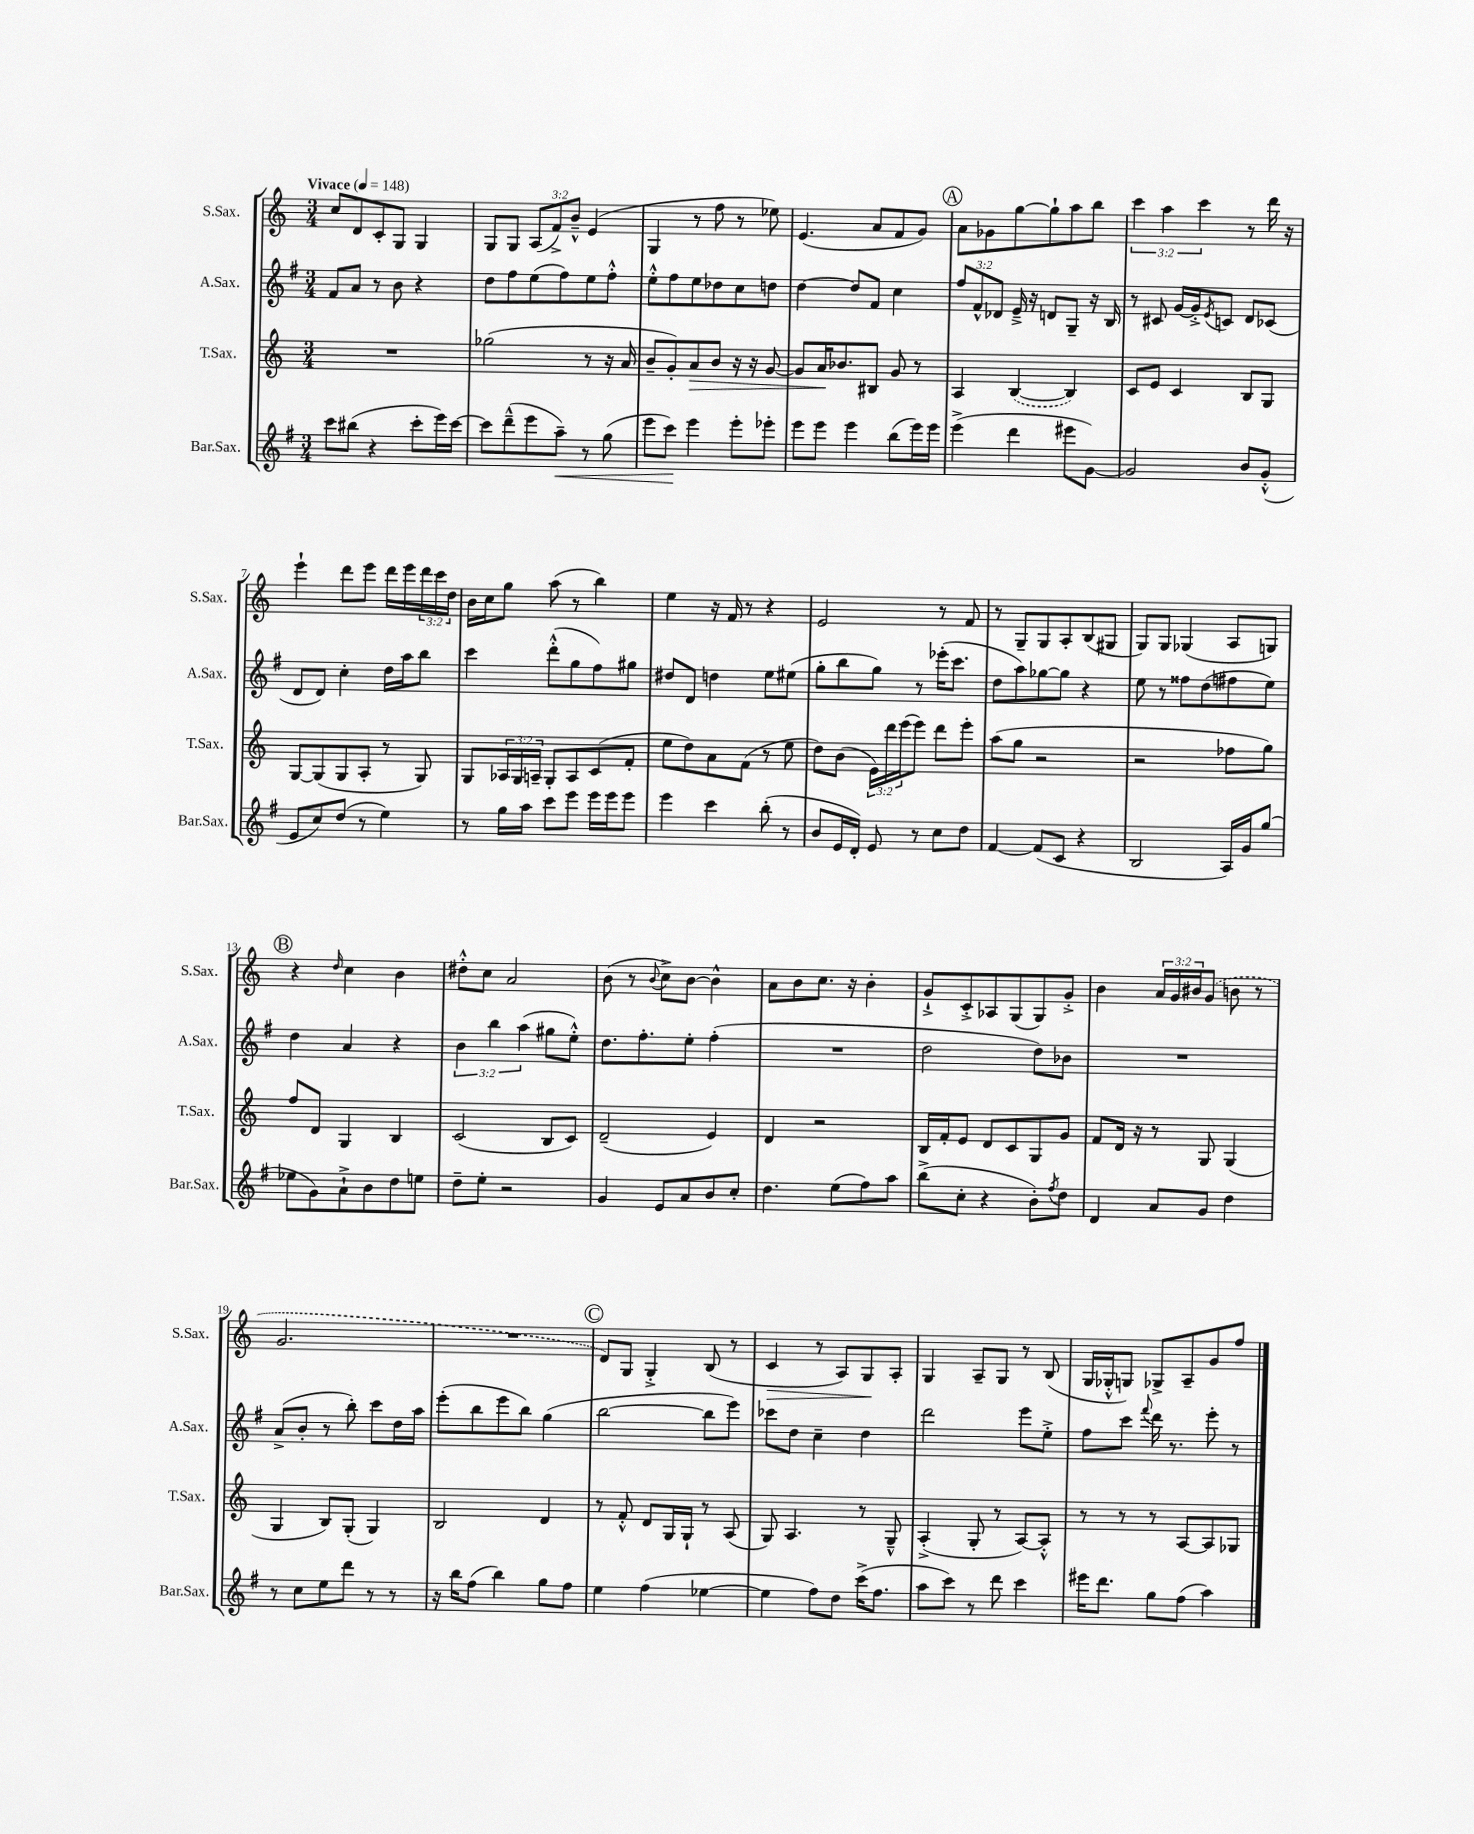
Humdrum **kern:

**kern	**kern	**kern	**kern
*staff4	*staff3	*staff2	*staff1
*clefG2	*clefG2	*clefG2	*clefG2
*k[f#]	*k[]	*k[f#]	*k[]
*M3/4	*M3/4	*M3/4	*M3/4
*MM148	*MM148	*MM148	*MM148
8ccc	2.r	8f#	8cc
(8bb#	.	8a	8d
4r	.	8r	8c'
.	.	8b	8G
8ccc'	.	4r	4G
16eee)	.	.	.
[16ccc	.	.	.
=	=	=	=
8ccc]	(2gg-	8dd	8G
(8ddd~^^	.	8ff#	8G
8eee	.	(8ee	(12A
.	.	.	12f^)
8aa~)	.	8ff#)	.
.	.	.	12b~^^
8r	8r	8ee	(4e
(8gg	16r	8ff#'^^	.
.	16a	.	.
=	=	=	=
8eee	8b~	8ee'^^	4G
8ccc)	8g')	8ff#	.
4eee	8a	8ee	8r
.	8b	8dd-	8ff
8eee'	16r	8cc	8r
.	16r	.	.
8eee-'	[8g	8dd	8ee-)
=	=	=	=
8eee	8g]	[4dd	(4.e
8eee	16a	.	.
.	8.b-	.	.
4eee	.	8dd]	.
.	8B#	8f#	8a
(8bb	8g	4cc	8f
16eee)	8r	.	8g)
16eee	.	.	.
=	=	=	=
(4eee^	4A	12ff#	8a
.	.	12f#^^	.
.	.	.	8g-
.	.	12d-	.
4ddd	([4B	16e~^	[8gg
.	.	16r	.
.	.	8d	8gg`]
8eee#	4B])	8G~	8aa
[8g)	.	16r	8bb
.	.	16B	.
=	=	=	=
2g]	8c	8r	6ccc
.	8e	8c#	.
.	.	.	6aa
.	4c	[16g	.
.	.	16g'^]	.
.	.	.	6ccc
.	.	8qe	.
.	.	8c	.
8b	8B	8d	8r
(8g'^^	8G	(8c-	16ddd
.	.	.	16r
=	=	=	=
8e	[8G	8d	4eee`
8cc)	(8G]	8d)	.
(8dd	8G	4cc'	8ddd
8r	8A'	.	8eee
4ee)	8r	16dd	16ddd
.	.	16aa	16eee
.	8G)	8bb	24ddd
.	.	.	24ccc
.	.	.	24dd
=	=	=	=
8r	8G	4ccc	16b
.	.	.	16cc
16gg	24A-	.	8gg
.	24G	.	.
16aa	.	.	.
.	24A~	.	.
8ccc	8G'	(8ddd'^^	(8aa
8eee	8A	8gg	8r
16eee	(8c	8ff#)	4bb)
16eee	.	.	.
8eee	8f'	8gg#	.
=	=	=	=
4eee	8ee	8dd#	4ee
.	8dd)	8d	.
4ccc	8a	4dd	16r
.	.	.	16f
.	(8f	.	8r
(8bb'	8r	8ee	4r
8r	8ee	(8ee#	.
=	=	=	=
8b	8dd)	8gg'	2e
16e	(8b	8bb	.
16d')	.	.	.
8e	24e)	8gg)	.
.	24ddd	.	.
.	(24eee	.	.
8r	8eee)	8r	.
8cc	8ddd	(16eee-'	8r
.	.	8.ccc	.
8dd	8eee'	.	8f
=	=	=	=
[4f#	(8aa	8dd	8r
.	8gg	8aa)	8G~
(8f#]	2r	[8gg-	8G
8c	.	8gg-]	8A'
4r	.	4r	(8B
.	.	.	8G#
=	=	=	=
2B	2r	8ee	8G)
.	.	8r	8G
.	.	8ff##	(4G-
.	.	(8dd	.
16A)	8ff-	8ff#	8A
16g	.	.	.
(8gg	8gg)	8ee)	8G)
=	=	=	=
8ee-	8ff	4dd	4r
8g)	8d	.	.
.	.	.	16qqdd
8a`^	4G	4a	4cc
8b	.	.	.
8dd	4B	4r	4b
8ee	.	.	.
=	=	=	=
8dd~	(2c	6b	8dd#'^^
8ee'	.	.	8cc
.	.	6bb	.
2r	.	.	2a
.	.	(6aa	.
.	8B	8gg#	.
.	8c)	8ee'^^)	.
=	=	=	=
4g	(2d~	8.dd	(8b
.	.	.	8r
.	.	8.ff#'	.
.	.	.	8qqb
8e	.	.	8cc^)
8a	.	8ee'	[8b
8b	4e)	(4ff#'	4b^^]
8cc'	.	.	.
=	=	=	=
4.dd	4d	2.r	8a
.	.	.	8b
.	2r	.	8.cc
(8ee	.	.	.
.	.	.	16r
8ff#)	.	.	4b'
8aa	.	.	.
=	=	=	=
(8bb^	16B	2dd	8g`^
.	16f'	.	.
8cc'	8e	.	8c'^
4r	8d	.	8A-
.	8c	.	(8G
8b')	8G	8dd)	8G)
8qff#	.	.	.
8dd	8g	8b-	8g'^
=	=	=	=
4d	8f	2.r	4b
.	16d	.	.
.	16r	.	.
8a	8r	.	24a
.	.	.	24g
.	.	.	24b#
8g	8G	.	(8g
4dd	(4G	.	8b
.	.	.	8r
=	=	=	=
8r	4G	(8a^	2.g
8cc	.	8b'	.
8ee	8B)	8r	.
8ddd	(8G'	8bb')	.
8r	4G)	8ccc	.
8r	.	16dd	.
.	.	16aa	.
=	=	=	=
16r	2B	(8eee'	2.r
16bb	.	.	.
(8ff#	.	8bb	.
4bb)	.	8eee	.
.	.	8bb)	.
8gg	4d	(4gg	.
8ff#	.	.	.
=	=	=	=
4ee	8r	[2bb	8d)
.	8f'^^	.	8G
(4ff#	8d	.	4G'^
.	16G	.	.
.	16G`	.	.
[4ee-	8r	8bb]	(8B
.	(8A	8eee)	8r
=	=	=	=
4ee-]	8G)	8ccc-	4c
.	4.A	8dd	.
8ff#)	.	4cc~	8r
8dd	.	.	8A)
(16ccc^	8r	4dd	8G
8.ff#	.	.	.
.	8G~^^	.	8A'
=	=	=	=
8aa	(4A'^	2ddd	4G
8ccc)	.	.	.
8r	8G'	.	8A~
8ddd	8r	.	8G
4ccc	[8A)	8eee	8r
.	8A'^^]	8ee'^	(8B
=	=	=	=
16eee#	8r	8ff#	16G
8.ddd	.	.	16G-'^^
.	8r	8ccc	8G)
.	.	8qqfff#	.
8gg	8r	16ddd	8G-^
.	.	8.r	.
(8ff#	[8A	.	8A~
4aa)	8A]	8eee'	8g
.	8G-	8r	8ff
==	==	==	==
*-	*-	*-	*-
